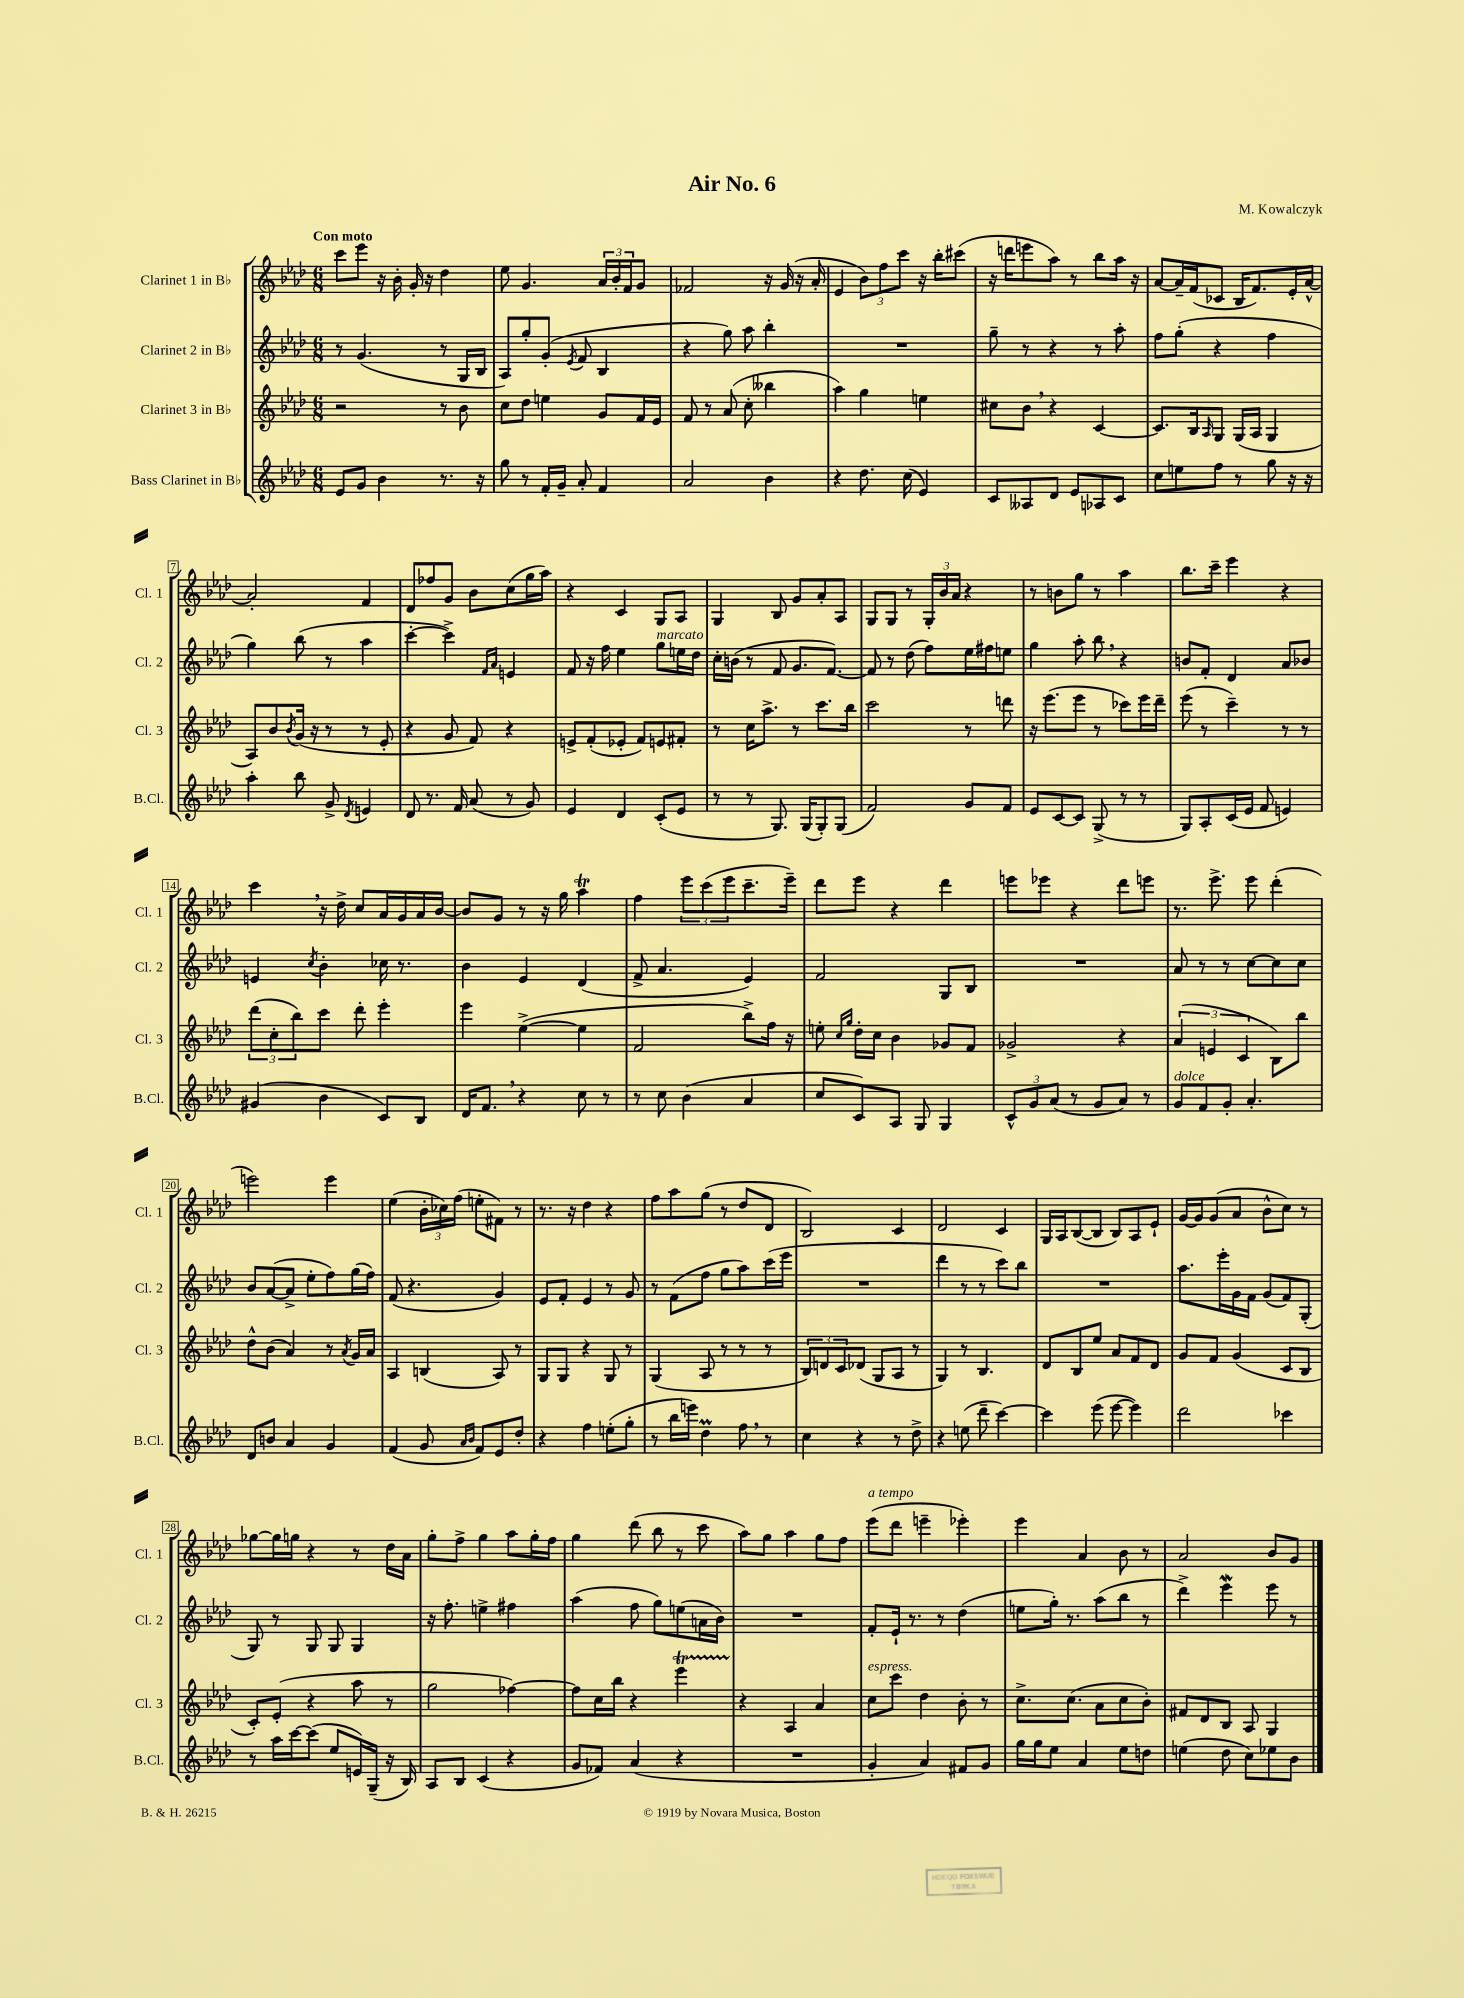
\header { title = "Air No. 6" composer = "M. Kowalczyk" }
<<
\new StaffGroup <<
\new Staff = "s0" \with { instrumentName = "Clarinet 1 in Bb" shortInstrumentName = "Cl. 1" } {
    \clef treble \key aes \major \numericTimeSignature \time 6/8 \tempo "Con moto"
    c'''8 ees'''8 r16 bes'16-. g'16-. r16 des''4 |
    ees''8 g'4. \tuplet 3/2 { aes'16 bes'16-. f'16 } g'8 |
    fes'2 r16 g'16( r16 aes'16-. |
    ees'4 \tuplet 3/2 { bes'8) f''8 c'''8 } r16 bes''16-. cis'''8( |
    r16 d'''16 e'''8 aes''8) r8 bes''8 aes''16 r16 |
    aes'8~ aes'16-- f'16( ces'8 bes16 f'8.) ees'16-. aes'16~-^ |
    aes'2-. f'4 |
    des'8 fes''8 g'8 bes'8 c''8( g''16 aes''16) |
    r4 c'4 g8 aes8 |
    g4 bes8 g'8 aes'8-. aes8 |
    g8 g8 r8 \tuplet 3/2 { g16-. bes'16 aes'16 } r4 |
    r8 b'8 g''8 r8 aes''4 |
    bes''8. c'''16-- ees'''4 r4 |
    c'''4 \breathe r16 des''16-> c''8 aes'16 g'16 aes'16 bes'16~ |
    bes'8 g'8 r8 r16 g''16 aes''4\trill |
    f''4 \tuplet 3/2 { ees'''8 c'''8( ees'''8 } c'''8.-- ees'''16--) |
    des'''8 ees'''8 r4 des'''4 |
    e'''8 ees'''8 r4 des'''8 e'''8 |
    r8. ees'''8.-> ees'''8 des'''4-.( |
    e'''2) e'''4 |
    ees''4( \tuplet 3/2 { bes'16-. ces''16) f''16( } e''8-. fis'8) r8 |
    r8. r16 des''4 r4 |
    f''8 aes''8 g''8( r8 des''8 des'8 |
    bes2) c'4 |
    des'2 c'4 |
    g16 aes16 bes8~( bes8 bes8) aes8 ees'8-! |
    g'16~ g'16 g'8( aes'8 bes'8-^ c''8) r8 |
    ges''8~ ges''16 g''16 r4 r8 des''16 aes'16 |
    g''8-. f''8-> g''4 aes''8 g''16-. f''16 |
    g''4 des'''8( bes''8 r8 c'''8 |
    aes''8) g''8 aes''4 g''8 f''8 |
    ees'''8^\markup { \italic "a tempo" }( des'''8 e'''4-- ees'''4-.) |
    ees'''4 aes'4 bes'8 r8 |
    aes'2 bes'8 g'8 \bar "|." |
}
\new Staff = "s1" \with { instrumentName = "Clarinet 2 in Bb" shortInstrumentName = "Cl. 2" } {
    \clef treble \key aes \major \numericTimeSignature \time 6/8
    r8 g'4.( r8 g16 bes16 |
    aes8) g''8-. g'8-.( \acciaccatura { ees'8 } f'8 bes4 |
    r4 g''8) aes''8 bes''4-. |
    R2. |
    g''8-- r8 r4 r8 aes''8-. |
    f''8 g''8-.( r4 f''4 |
    g''4) bes''8( r8 aes''4 |
    c'''4~-. c'''4->) \grace { f'16 aes'16 } e'4 |
    f'8 r16 f''16 ees''4 g''8^\markup { \italic "marcato" } e''16 des''16 |
    c''16-. b'16( r8 f'8 g'8. f'8.~) |
    f'8 r8 des''8( f''8) ees''16 fis''16 e''8 |
    g''4 aes''8-. bes''8 \breathe r4 |
    b'8 f'8-. des'4 aes'8 bes'8 |
    e'4 \acciaccatura { c''8 } bes'4-. ces''16 r8. |
    bes'4 ees'4 des'4( |
    f'8-> aes'4. ees'4) |
    f'2 g8 bes8 |
    R2. |
    aes'8 r8 r8 c''8~ c''8 c''8 |
    bes'8 aes'8~( aes'8-> ees''8-. f''8) g''16( f''16) |
    f'8( r4. g'4) |
    ees'8 f'8-. ees'4 r8 g'8 |
    r8 f'8( f''8 g''8 aes''8) c'''16( ees'''16 |
    R2. |
    des'''4 r8 r8 c'''8) bes''8 |
    R2. |
    aes''8. ees'''16-. g'16 f'16 g'8( f'8) g8-.( |
    g8) r8 g8 g8 g4 |
    r16 f''8.-. e''4-> fis''4 |
    aes''4( f''8 g''8) e''8( a'16 bes'16) |
    R2. |
    f'8-. ees'16-! r8. r8 des''4( |
    e''8 g''16-.) r8. aes''8( bes''8 r8 |
    des'''4->) ees'''4\mordent ees'''8 r8 \bar "|." |
}
\new Staff = "s2" \with { instrumentName = "Clarinet 3 in Bb" shortInstrumentName = "Cl. 3" } {
    \clef treble \key aes \major \numericTimeSignature \time 6/8
    r2 r8 bes'8 |
    c''8 des''8 e''4 g'8 f'16 ees'16 |
    f'8 r8 aes'8( c''8-. beses''4 |
    aes''4) g''4 e''4 |
    cis''8 bes'8 \breathe r4 c'4~ |
    c'8. bes16 \grace { aes16 } g8 g16( aes16 g4 |
    aes8) bes'8 \acciaccatura { bes'8 } g'16( r16 r8 r8 ees'8-. |
    r4 g'8 f'8) r4 |
    e'8-> f'8-.( ees'8-. f'8) e'8 fis'8-. |
    r8 c''16 aes''8.-> r8 c'''8. bes''16 |
    c'''2 r8 d'''8 |
    r16 ees'''8.( ees'''8 r8 ces'''8) ees'''16 des'''16-- |
    ees'''8( r8 c'''4--) r8 r8 |
    \tuplet 3/2 { des'''8( c''8-. bes''8) } c'''8 des'''8-. ees'''4-. |
    ees'''4 ees''4~->( ees''4 |
    f'2 bes''8->) f''16 r16 |
    e''8-. \grace { c''16 g''16 } des''16-. c''16 bes'4 ges'8 f'8 |
    ges'2-> r4 |
    \tuplet 3/2 { aes'4( e'4 c'4 } bes8) bes''8 |
    des''8-^ bes'8( aes'4) r8 \acciaccatura { aes'8 } g'16 aes'16 |
    aes4 b4( aes8) r8 |
    g8 g8 r4 g8 r8 |
    g4( aes8 r8 r8 r8 |
    \tuplet 3/2 { bes8) d'8 c'8 } des'8( g8 aes8 r8 |
    g4) r8 bes4. |
    des'8 bes8 ees''8 aes'8 f'8 des'8 |
    g'8 f'8 g'4( c'8 bes8 |
    c'8-.) ees'8-.( r4 aes''8 r8 |
    g''2 fes''4~) |
    fes''8 c''16 bes''16 r4 ees'''4\startTrillSpan |
    r4\stopTrillSpan aes4 aes'4 |
    c''8^\markup { \italic "espress." } c'''8 des''4 bes'8-. r8 |
    c''8.-> c''8.( aes'8 c''8 bes'8-.) |
    fis'8 des'8 bes8 aes8 g4 \bar "|." |
}
\new Staff = "s3" \with { instrumentName = "Bass Clarinet in Bb" shortInstrumentName = "B.Cl." } {
    \clef treble \key aes \major \numericTimeSignature \time 6/8
    ees'8 g'8 bes'4 r8. r16 |
    g''8 r8 f'16-. g'16-- aes'8-. f'4 |
    aes'2 bes'4 |
    r4 des''8. c''16( ees'4) |
    c'8 aeses8 des'8 ees'8 aes8 c'8 |
    c''8 e''8 f''8 r8 g''8 r16 r16 |
    aes''4-. bes''8 g'8-> \acciaccatura { des'8 } e'4 |
    des'8 r8. f'16 aes'8( r8 g'8) |
    ees'4 des'4 c'8-.( ees'8 |
    r8 r8 g8.) g16( g8-.) g8( |
    f'2) g'8 f'8 |
    ees'8 c'8~ c'8 g8->( r8 r8 |
    g8) aes8-. c'16( ees'16 f'8 e'4) |
    gis'4( bes'4 c'8) bes8 |
    des'16 f'8. \breathe r4 c''8 r8 |
    r8 c''8 bes'4( aes'4 |
    c''8 c'8) aes8 g8 g4 |
    \tuplet 3/2 { c'8-^ g'8 aes'8( } r8 g'8 aes'8) r8 |
    g'8^\markup { \italic "dolce" } f'8 g'8-. aes'4.-. |
    des'8 b'8 aes'4 g'4 |
    f'4( g'8 \grace { aes'16 bes'16 } f'8) ees'8 des''8-. |
    r4 f''4 e''8-.( g''8-. |
    r8 bes''16 e'''16) des''4\prall f''8 \breathe r8 |
    c''4 r4 r8 des''8-> |
    r4 e''8( des'''8-- c'''4~) |
    c'''4 ees'''8( ees'''8~ ees'''4) |
    des'''2 ces'''4 |
    r8 aes''16 c'''16~ c'''8( ees''8 e'16) g16--( r16 bes16) |
    aes8 bes8 c'4( r4 |
    g'8 fes'8) aes'4( r4 |
    R2. |
    g'4-. aes'4) fis'8 g'8 |
    g''16 g''16 ees''8 aes'4 ees''8 d''8 |
    e''4( des''8 c''8) ees''8 bes'8 \bar "|." |
}
>>
>>
\layout { \context { \Score \override BarNumber.stencil = #(make-stencil-boxer 0.1 0.3 ly:text-interface::print) } }
